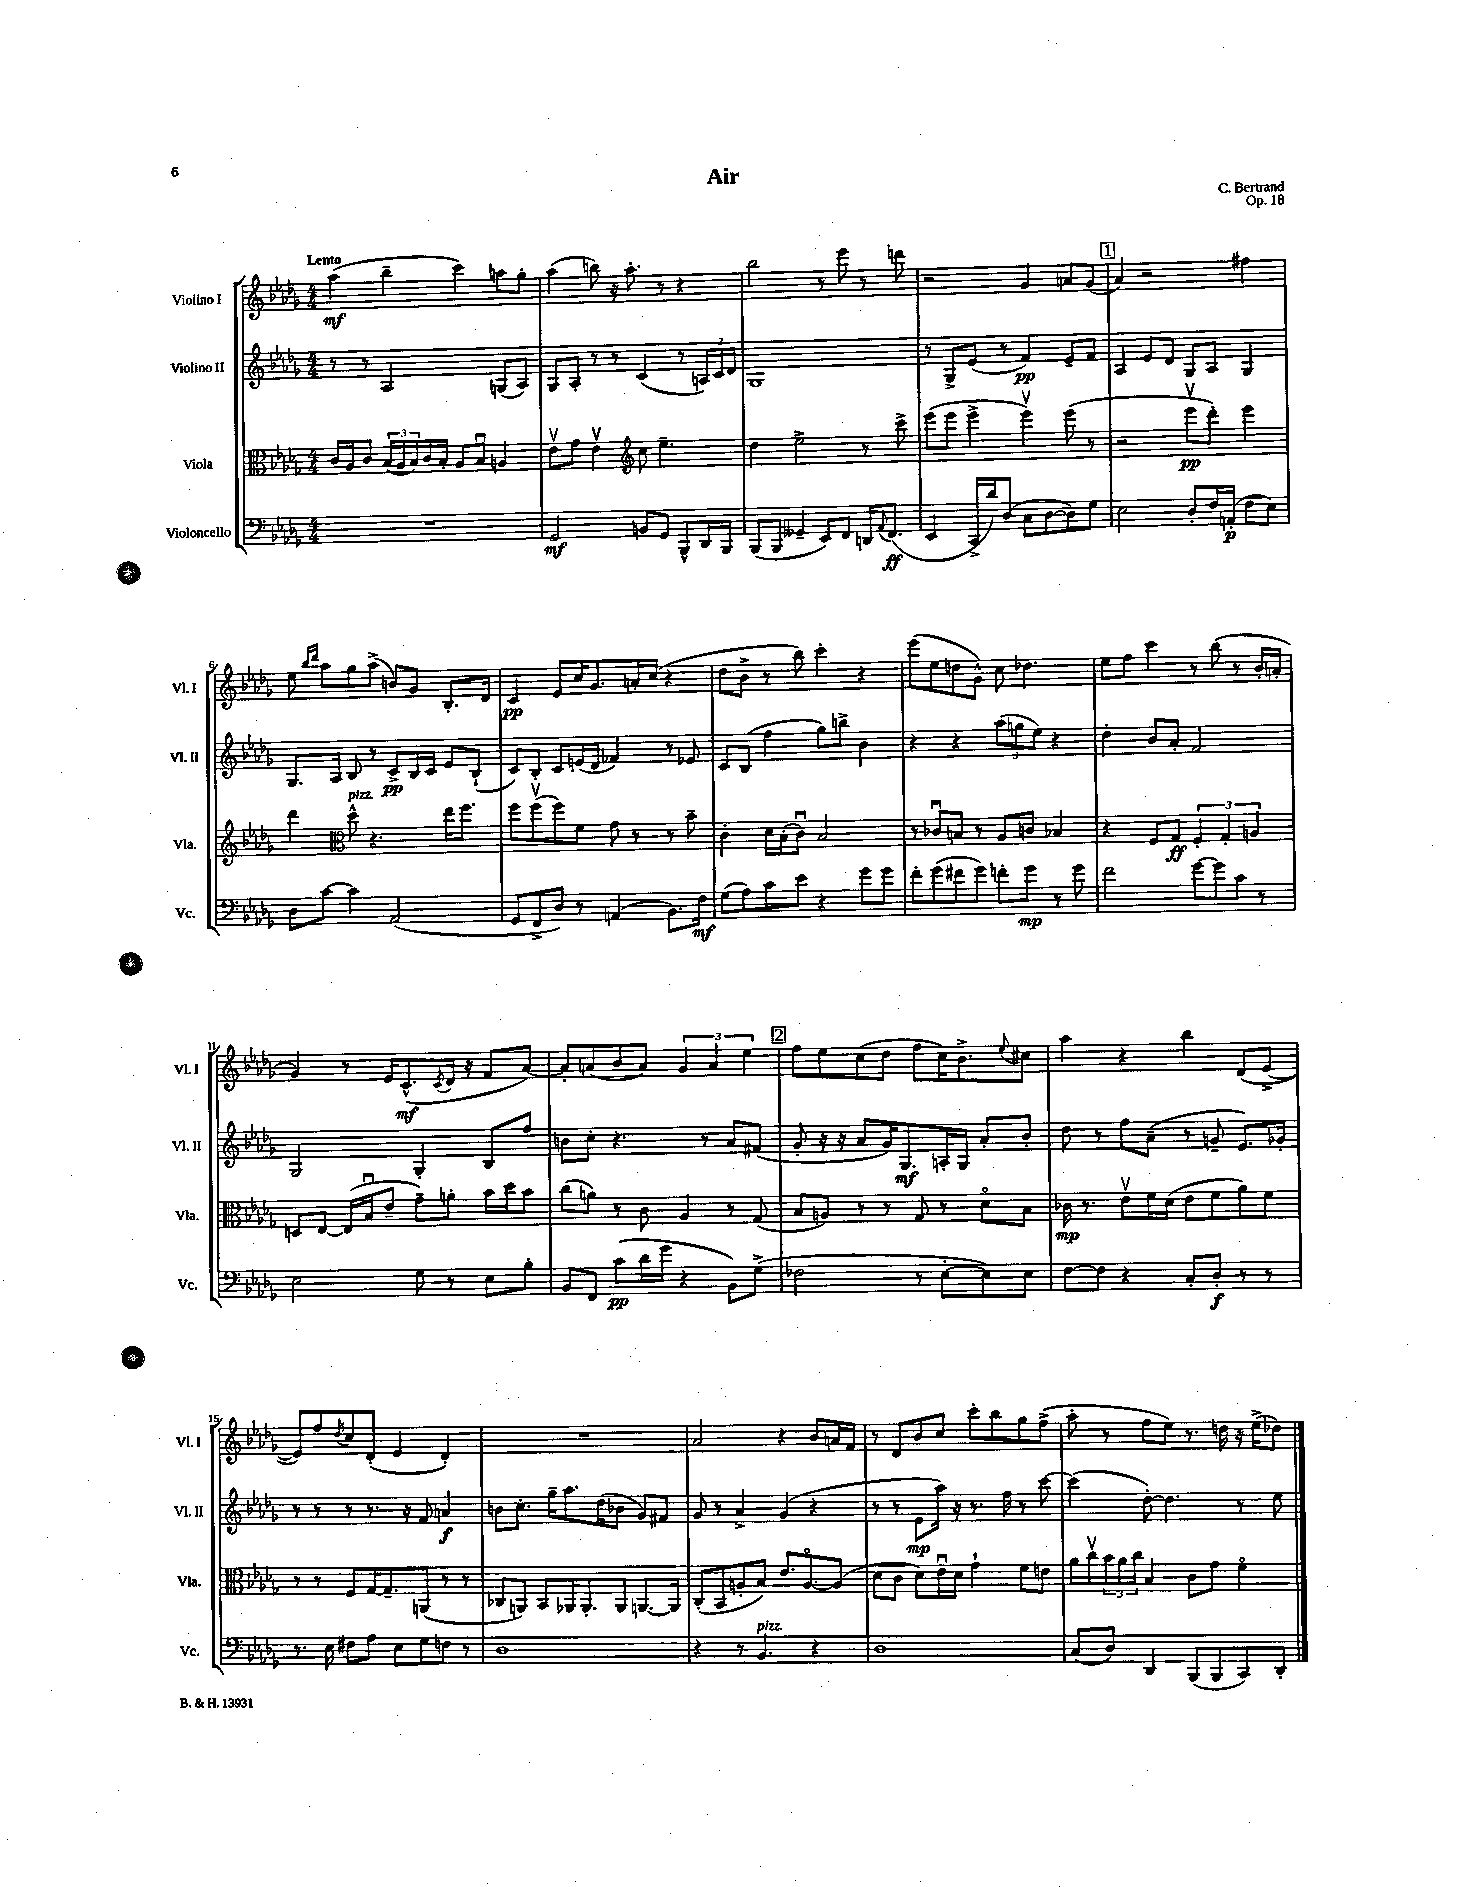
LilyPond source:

\header { title = "Air" composer = "C. Bertrand" opus = "Op. 18" }
<<
\new StaffGroup <<
\new Staff = "s0" \with { instrumentName = "Violino I" shortInstrumentName = "Vl. I" } {
    \clef treble \key des \major \numericTimeSignature \time 4/4 \tempo "Lento"
    aes''4\mf( bes''4-- c'''4) a''8 ges''8-. |
    aes''4( b''8) r16 aes''8.-. r8 r4 |
    bes''2 r8 ees'''8 r8 d'''8 |
    r2 ges'4 a'8 ges'8( |
    \mark \markup { \box "1" } aes'4) r2 fis''4 |
    ees''8 \grace { bes''16 des'''16 } aes''8 ges''8 aes''8->( b'8) ges'8 bes8.-. des'16 |
    c'4\pp ees'8 c''16 ges'8. a'16-. c''16( r4 |
    des''8 bes'8-> r8 bes''8) c'''4-. r4 |
    ees'''8( ees''8 d''8 ges'8-^) c''8 des''4. |
    ees''8 f''8 c'''4 r8 bes''8( r8 bes'16-. a'16-. |
    ges'4) r8 ees'16 c'8.-^\mf( \acciaccatura { c'8 } des'16 r16 f'8 aes'8~) |
    aes'8-. a'8( bes'8 a'8) \tuplet 3/2 { ges'4 a'4 ees''4 } |
    \mark \markup { \box "2" } f''8 ees''8 c''8( des''8 f''8 c''16) bes'8.-> \appoggiatura { ees''8 } cis''8 |
    aes''4 r4 bes''4 des'8( ees'8~-> |
    ees'8) f''8 \acciaccatura { des''8 } c''8 des'8-.( ees'4 des'4-.) |
    R1 |
    aes'2 r4 bes'8 a'16 f'16 |
    r8 des'8 bes'8 c''8 c'''8-. bes''8 ges''8 f''8->( |
    aes''8-. r8 f''8 ees''8) r8. d''16 r16 ees''16->( des''8) \bar "|." |
}
\new Staff = "s1" \with { instrumentName = "Violino II" shortInstrumentName = "Vl. II" } {
    \clef treble \key des \major \numericTimeSignature \time 4/4
    r8 r8 aes2 g8( aes8) |
    ges8 aes8-. r8 r8 c'4( r8 \tuplet 3/2 { a16) c'16 des'16 } |
    ges1 |
    r8 ges8-> ees'8( r8 f'4\pp) ees'8-- f'8 |
    \mark \markup { \box "1" } aes4 ees'8 des'8 ges8 aes8 ges4 |
    ges8. aes16 bes8 r8 c'8->\pp bes16 c'16 ees'8 bes8-!( |
    c'8) bes8-. c'8 e'16( des'16 fes'4) r8 ees'8 |
    c'8 bes8( f''4 ges''8) b''8-> bes'4 |
    r4 r4 \tuplet 3/2 { aes''8( g''8 ees''8) } r4 |
    des''4-. bes'8 aes'8-. f'2 |
    ges2 ges4-. bes8 f''8 |
    b'8 c''8-. r4. r8 aes'8 fis'8( |
    \mark \markup { \box "2" } ges'8-. r16 r16 aes'8 ges'16) ges8.\mf a16-. ges16 aes'8-. bes'8-. |
    des''8 r8 f''8 aes'8--( r8 g'8-- ees'8.) ges'16-. |
    r8 r8 r8 r8. r16 f'8 a'4\f |
    b'8 c''8.-. ges''16-- aes''8. des''16( bes'8 ges'8) fis'8 |
    ges'8 r8 aes'4-> ges'4( r4 |
    r8 r8 ees'8\mp aes''16) r16 r8. f''16 r8 c'''8~ |
    c'''4( des''8~-.) des''4. r8 ees''8 \bar "|." |
}
\new Staff = "s2" \with { instrumentName = "Viola" shortInstrumentName = "Vla." } {
    \clef alto \key des \major \numericTimeSignature \time 4/4
    c'16 aes16 c'8 \tuplet 3/2 { bes16( aes16 bes16) } c'16 bes16-. aes8 bes8\downbow a4 |
    ees'8\upbow ges'8 ees'4\upbow \clef treble c''8 ees''4.-- |
    des''4 ees''2-> r8 c'''8-> |
    ees'''8( ees'''8 ees'''4-> ees'''4\upbow) ees'''8( r8 |
    \mark \markup { \box "1" } r2 ees'''8\upbow\pp des'''8-.) ees'''4 |
    des'''4 \clef alto des''8-^^\markup { \italic "pizz." } r4. ees''16 f''8. |
    f''8 f''8\upbow( f''8) f'8 ges'8 r8 r8 bes'8-- |
    c'4-. des'16 bes16-.( c'8\downbow) bes2 |
    r8 ces'8\downbow b8 r8 aes8 c'8 bes4 |
    r4 f8 ges8\ff \tuplet 3/2 { f4-. ges4-. a4 } |
    d8 ees8~ ees16( bes16\downbow ees'8-- ges'8--) a'8-. bes'16 des''16 bes'8 |
    c''8( a'8) r8 c'8 aes4 r8 ges8( |
    \mark \markup { \box "2" } bes8 a8) r8 r8 ges8 r8 des'8\flageolet bes8 |
    ces'16\mp r8. ees'8\upbow f'16 des'16( ees'8 f'8 aes'8) f'8 |
    r8 r8 f8 ges16~ ges8.-- a,8( r8 r8 |
    ces8 a,8) bes,8 aes,16 aes,8.-. aes,8 a,8.~ a,16 |
    c8-.( bes,8 a8-. bes8) ees'8. a8.~\flageolet a8( |
    des'8 c'8 des'8) ees'16\downbow des'16 ges'4-! f'8 e'8 |
    aes'16 c''16\upbow \tuplet 3/2 { bes'16 aes'16 c''16 } bes4 c'8 ges'8 f'4\flageolet \bar "|." |
}
\new Staff = "s3" \with { instrumentName = "Violoncello" shortInstrumentName = "Vc." } {
    \clef bass \key des \major \numericTimeSignature \time 4/4
    R1 |
    ges,2\mf b,8 ges,8 bes,,8-^ des,16 bes,,16 |
    bes,,8( bes,,8 geses,4-- ees,8) f,8 d,16 \appoggiatura { aes,8 } f,8.\ff( |
    ees,4 c,16-> des'16) des8( c8 des8~ des8) ges8 |
    \mark \markup { \box "1" } ees2 des8-. f16 a,16-.\p( f8 ees8) |
    des8 c'8~ c'4 aes,2( |
    ges,8 f,8-> des8) r8 a,4( bes,8.) f16\mf |
    ges8( aes8) c'8 ees'8 r4 ges'8 ges'8 |
    f'8-. ges'8( fis'8 ges'8) f'8-. ges'8\mp r8 ges'8 |
    f'2 ges'8~ ges'8 c'8 r8 |
    ees2 ges8 r8 ees8 bes8-. |
    bes,8 f,8 c'8\pp( des'16 ges'16 r4 bes,8) ges8->( |
    \mark \markup { \box "2" } fes2 r8 ees8~-. ees8) ees8 |
    f8~ f8 r4 c8-. des8-.\f r8 r8 |
    r8. ees16 fis8 aes8 ees8 ges8 f8 r8 |
    des1 |
    r4 r8 bes,4.^\markup { \italic "pizz." } r4 |
    des1 |
    c8( des8) des,4 bes,,8( bes,,8 c,8) des,8-. \bar "|." |
}
>>
>>
